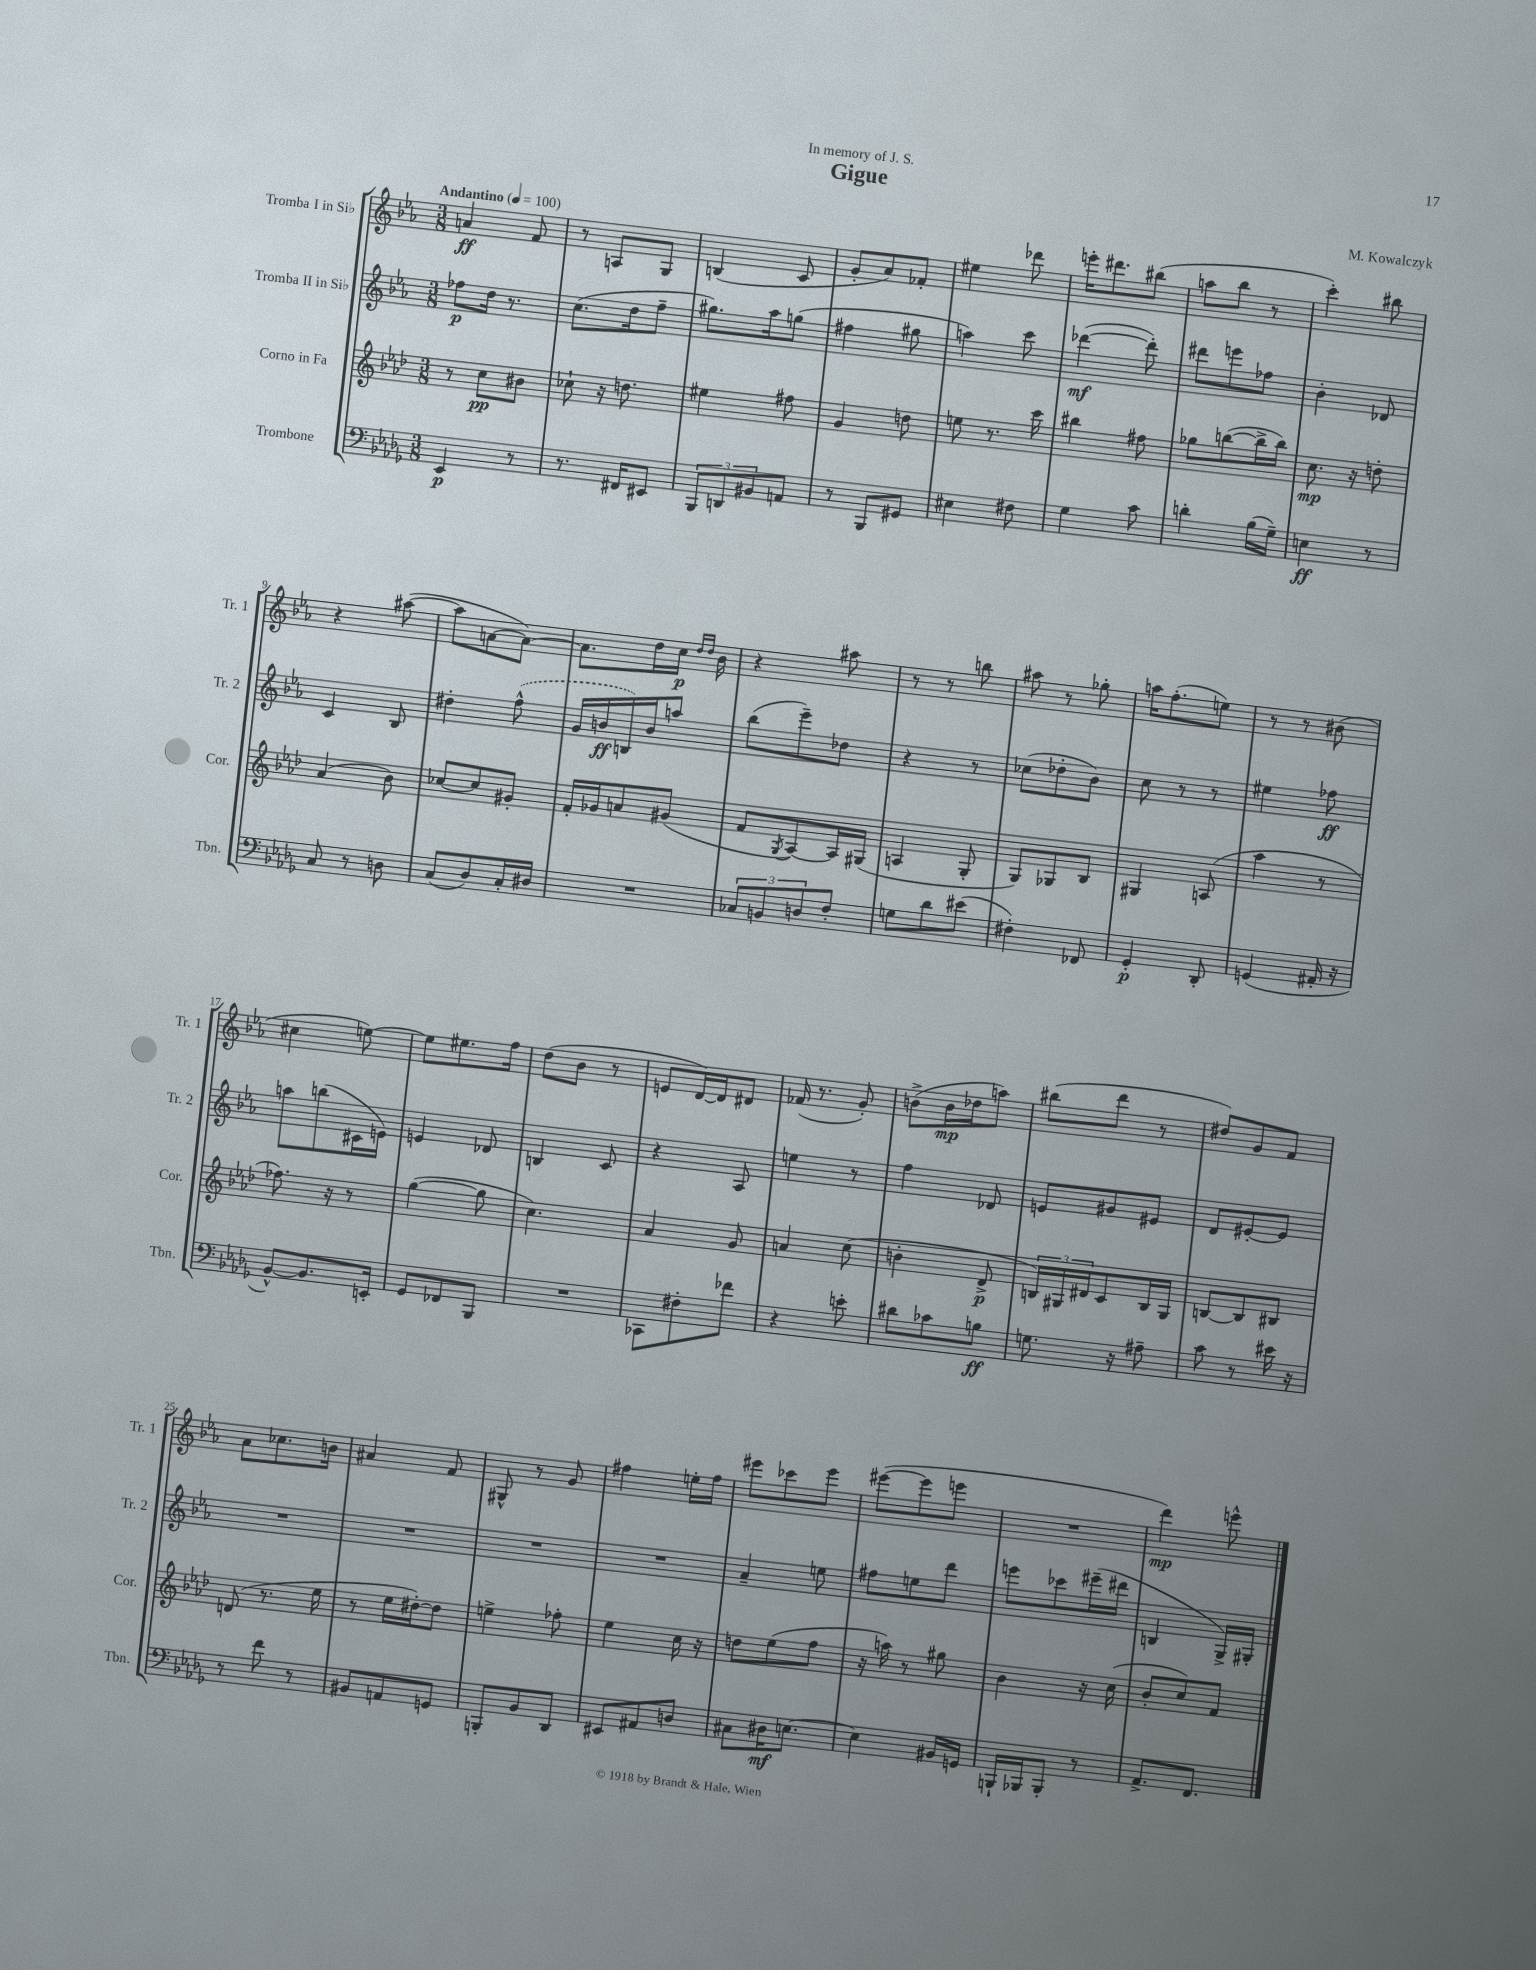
\header { title = "Gigue" composer = "M. Kowalczyk" dedication = "In memory of J. S." }
<<
\new StaffGroup <<
\new Staff = "s0" \with { instrumentName = "Tromba I in Sib" shortInstrumentName = "Tr. 1" } {
    \clef treble \key ees \major \numericTimeSignature \time 3/8 \tempo "Andantino" 4 = 100
    a'4\ff f'8 |
    r8 a8 g8 |
    b4( c'8 |
    g'8-. aes'8) fes'8-. |
    eis''4 des'''8 |
    e'''16-. dis'''8. bis''8( |
    a''8 bes''8 r8 |
    c'''4-.) bis''8 |
    r4 ais''8~( |
    ais''8 a'8~ a'8~) |
    a'8. d''16 c''16\p \grace { d''16 d''16 } bes'16 |
    r4 ais''8 |
    r8 r8 b''8 |
    ais''8 r8 ges''8-. |
    a''16 f''8.-.( e''8) |
    r8 r8 bis'8( |
    cis''4 e''8~) |
    e''8 eis''8. f''16 |
    d''8( bes'8 r8 |
    e'8 d'16~) d'16 dis'8 |
    fes'16( r8. g'8-.) |
    b'8->( b'16\mp des''16 a''8) |
    bis''8( d'''8 r8 |
    dis''8) g'8 f'8 |
    aes'8 ces''8. b'16 |
    ais'4 f'8 |
    gis8-^ r8 g'8 |
    fis''4 e''16-. fis''16 |
    eis'''8 ces'''8 eis'''8 |
    eis'''8~( eis'''8 e'''8 |
    R4. |
    d'''4\mp) e'''8-^ \bar "|." |
}
\new Staff = "s1" \with { instrumentName = "Tromba II in Sib" shortInstrumentName = "Tr. 2" } {
    \clef treble \key ees \major \numericTimeSignature \time 3/8
    fes''8\p d''16 r8. |
    c''8.( d''16 f''8-- |
    gis''8.) aes''16 g''8( |
    fis''4 gis''8 |
    a''4) c'''8 |
    des'''4~\mf( des'''8-.) |
    dis'''8 e'''8 fes''8 |
    bes'4-. des'8 |
    c'4 bes8 |
    dis''4-. \once \slurDashed f''8-^( |
    g'16 b'16\ff b16) b'16 a''8 |
    bes''8( ees'''8--) des''8 |
    r4 r8 |
    ces''8( des''8-. bes'8) |
    c''8 r8 r8 |
    eis''4 fes''8\ff |
    a''8 b''8( cis'16 e'16) |
    e'4 des'8 |
    b4 c'8 |
    r4 aes8 |
    e''4 r8 |
    f''4 des'8 |
    e'8 gis'8 eis'8 |
    d'8 eis'8~-. eis'8 |
    R4. |
    R4. |
    R4. |
    R4. |
    aes'4-- e''8 |
    fis''8 e''8 d'''8 |
    e'''8 ces'''8 eis'''16--( dis'''16 |
    b4 g16->) gis16-. \bar "|." |
}
\new Staff = "s2" \with { instrumentName = "Corno in Fa" shortInstrumentName = "Cor." } {
    \clef treble \key aes \major \numericTimeSignature \time 3/8
    r8 c''8\pp bis'8 |
    ces''8-! r16 d''8. |
    eis''4 fis''8 |
    g'4 d''8 |
    e''8 r8. c'''16 |
    bis''4 fis''8 |
    ges''8 b''8~( b''16-> b''16) |
    c''8.\mp r16 d''8-. |
    aes'4( bes'8) |
    ces''8~ ces''8 gis'8-. |
    f'16-. ges'16 a'8 gis'8( |
    f'8 \acciaccatura { g8 } aes8~) aes16 gis16( |
    a4 g8-. |
    g8) ges8 bes8 |
    gis4 a8( |
    aes''4 r8 |
    fes''8.) r16 r8 |
    g''4~( g''8 |
    c''4.) |
    aes'4 g'8 |
    a'4 c''8( |
    b'4-. des'8->\p |
    \tuplet 3/2 { b16) gis16 dis'16 } c'8 b16 gis16 |
    b8~ b8 bis8 |
    d'8( r8. ees''16 |
    r8 ees''16 dis''16~-.) dis''8 |
    e''4-> fes''8-. |
    ees''4 c''16 r16 |
    d''8 ees''8( f''8 |
    r16 a''16) r8 gis''8 |
    bes'4 r16 c''16( |
    bes'8-. c''8) f'8 \bar "|." |
}
\new Staff = "s3" \with { instrumentName = "Trombone" shortInstrumentName = "Tbn." } {
    \clef bass \key des \major \numericTimeSignature \time 3/8
    ees,4\p r8 |
    r8. fis,16 eis,8 |
    \tuplet 3/2 { bes,,8 d,8 bis,8 } a,8 |
    r8 bes,,8 gis,8 |
    eis4 fis8 |
    ges4 c'8 |
    d'4-. bes16( ges16--) |
    e4\ff r8 |
    c8 r8 d8 |
    c8( des8) c16-. dis16 |
    R4. |
    \tuplet 3/2 { ces8 b,8 d8 } f8-. |
    g8 des'8 eis'8( |
    fis4-.) fes,8 |
    ges,4-.\p des,8-. |
    g,4( ais,16-. r16 |
    bes,8~-^) bes,8. e,16-. |
    ges,8 fes,8 bes,,8 |
    R4. |
    ces,8 fis8-. fes'8 |
    r4 e'8-. |
    dis'8 ces'8 b8\ff |
    g8. r16 ais8-- |
    c'8 r8 eis'16 r16 |
    r8 f'8 r8 |
    bis,8 a,8 g,8 |
    b,,8-. bes,8 des,8 |
    eis,8 ais,8 d8 |
    cis8 dis16\mf e8.~ |
    e4 bis,16 g,16 |
    b,,16-! bes,,16 bes,,8-. r8 |
    aes,8.-> f,8. \bar "|." |
}
>>
>>
